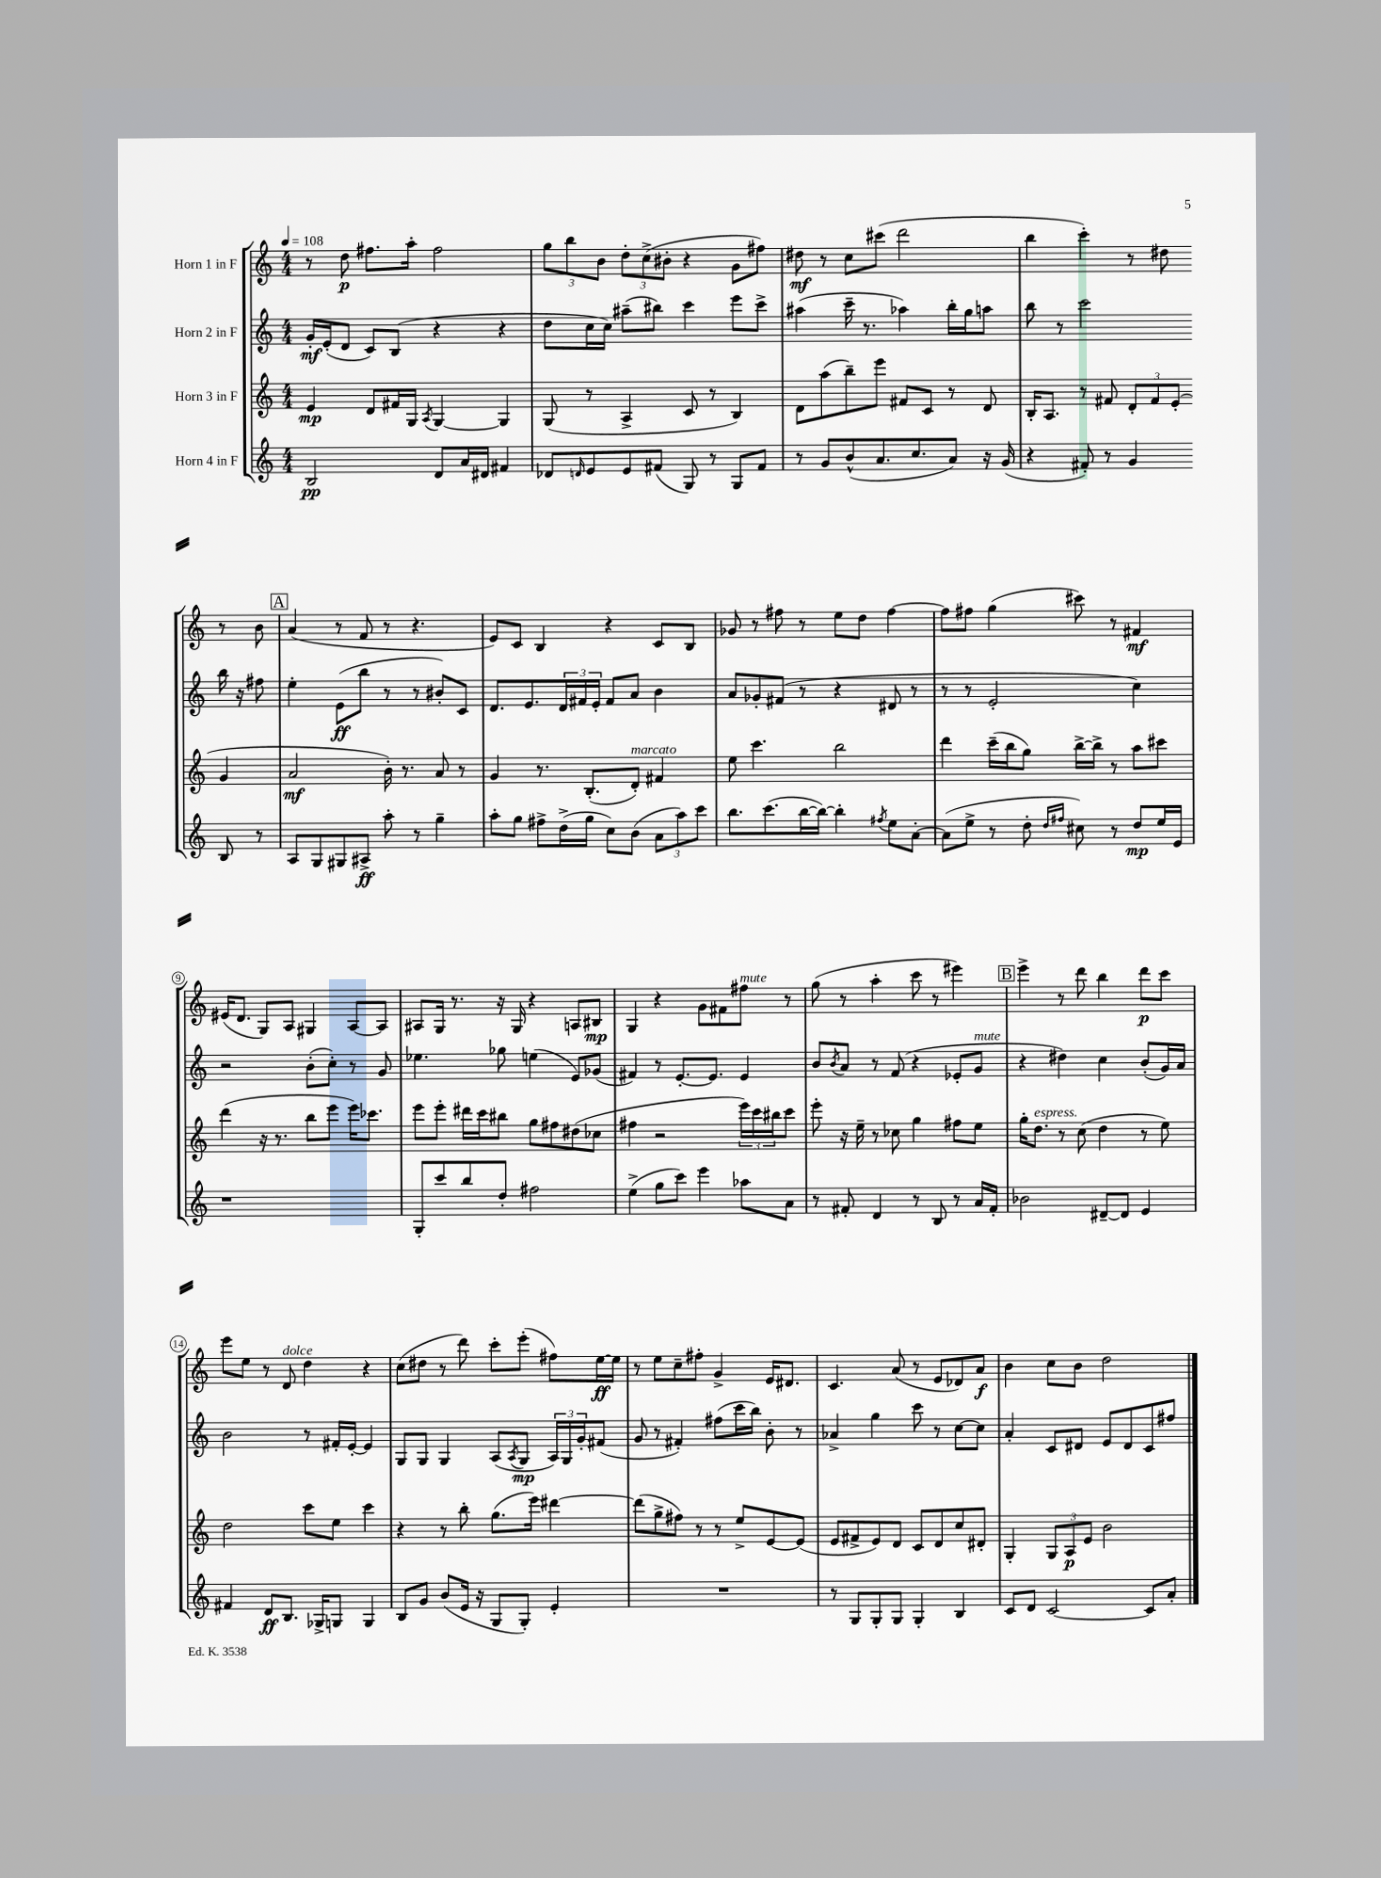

**kern	**kern	**kern	**kern
*staff4	*staff3	*staff2	*staff1
*clefG2	*clefG2	*clefG2	*clefG2
*k[]	*k[]	*k[]	*k[]
*M4/4	*M4/4	*M4/4	*M4/4
*MM108	*MM108	*MM108	*MM108
2B	4e	16g'	8r
.	.	(16e'	.
.	.	8d	8dd
.	8d	8c)	8.ff#
.	16f#	(8B	.
.	16G	.	16aa'
.	8qA	.	.
8d	[4G	4r	2ff#
16a	.	.	.
16d#	.	.	.
4f#	4G]	4r	.
=	=	=	=
8d-	(8G	8dd	12gg
.	.	.	12bb
16qqd	.	.	.
8e	8r	16cc	.
.	.	.	12b
.	.	16cc)	.
8e	4A^	(8aa#~	12dd'
.	.	.	(12cc^
(8f#	.	8bb#)	.
.	.	.	12b#'
8G)	8c	4ccc	4r
8r	8r	.	.
8G	4B)	8eee	8g
8f#	.	8ccc^	8ff#)
=	=	=	=
8r	8d	(4aa#	8dd#
8g	(8aa	.	8r
(8b^^	8bb~)	16ccc~	8cc
.	.	8.r	.
8.a	8eee	.	(8ccc#
.	8f#	4aa-)	2ddd
8.cc	.	.	.
.	8c	.	.
8a)	8r	16bb'	.
.	.	16gg	.
16r	8d	8aa	.
(16g	.	.	.
=	=	=	=
4r	16B'	8bb	4bb
.	8.A	.	.
.	.	8r	.
8f#')	8r	2ccc	4ccc')
8r	8f#	.	.
4g	12d'	.	8r
.	12f#	.	.
.	.	.	8dd#
.	(12e'	.	.
8B	4g	16bb	8r
.	.	16r	.
8r	.	8ff#	8b
=	=	=	=
8A	2a	4ee'	(4a
8G	.	.	.
8G#	.	(8e	8r
8A#^	.	8bb	8f
8aa'	16b')	8r	8r
.	8.r	.	.
8r	.	8r	4.r
4gg~	8a	8b#')	.
.	8r	8c	.
=	=	=	=
8aa'	4g	8.d	8e)
8gg	.	.	8c
.	.	8.e	.
8ff#^	8.r	.	4B
(16dd^	.	24d	.
.	.	24f#	.
16gg	(8.B'	.	.
.	.	24e'	.
8cc)	.	8f#	4r
(8b	8d')	8a	.
12a	4f#	4b	8c
12aa)	.	.	.
.	.	.	8B
12ccc	.	.	.
=	=	=	=
8.bb	8ee	8a	8g-
.	4.ccc	8g-'	8r
(8.ccc	.	.	.
.	.	(8f#	8ff#
[16bb	.	8r	8r
16bb_)	.	.	.
4bb']	2bb	4r	8ee
.	.	.	8dd
8qff#	.	.	.
8ee	.	8d#	[4ff#
[8a'	.	8r	.
=	=	=	=
(8a]	4ddd	8r	8ff#]
8ee^	.	8r	8ff#
8r	(16ccc~	2e'	(4gg
.	16bb	.	.
8dd'	8gg)	.	.
16qqdd	.	.	.
16qqff#	.	.	.
8cc#)	[16bb^	.	8ccc#)
.	16bb^]	.	.
8r	8r	.	8r
8dd	8aa	4cc)	4f#
16ee	8ccc#	.	.
16e	.	.	.
=	=	=	=
1r	(4ddd	2r	(16e#
.	.	.	8.d
.	16r	.	8G)
.	8.r	.	.
.	.	.	8A
.	8bb	(8b'	4G#
.	8eee	8cc')	.
.	16eee)	8r	[8A
.	8.ccc-	.	.
.	.	8g	8A]
=	=	=	=
8G'	8eee	4.ee-	8A#
8ccc	8eee'	.	16G
.	.	.	8.r
8bb	16ddd#	.	.
.	16ccc	.	.
8dd'	8bb#	8gg-	16r
.	.	.	16G
2ff#	8gg	(4ee	4r
.	8ff#	.	.
.	(8dd#	8e)	8A
.	8cc-	(8g-	8B#
=	=	=	=
(4ee^	4ff#	4f#)	4G
8gg	2r	8r	4r
8ccc)	.	[8.e'	.
4eee	.	.	8g
.	.	8.e]	.
.	.	.	8f#
8aa-	24eee)	4e	8ff#
.	24ccc	.	.
.	24bb#	.	.
8a	8ccc	.	8r
=	=	=	=
8r	8eee'	8b	(8gg
.	.	8qb	.
8f#'	16r	8a	8r
.	16ee~	.	.
4d	8r	8r	4aa'
.	8cc-	(8f	.
8r	4gg	4r	8ccc
8B	.	.	8r
8r	8ff#	8e-'	4eee#)
16a	8ee	8g	.
16f#'	.	.	.
=	=	=	=
2b-	16gg'	4r	4eee^
.	8.dd	.	.
.	8r	4dd#)	8r
.	(8cc	.	8ddd
[8d#~	4dd	4cc	4bb
8d#]	.	.	.
4e	8r	(8b'	8ddd
.	8ee)	16g)	8ccc
.	.	16a	.
=	=	=	=
4f#	2dd	2b	8eee
.	.	.	8ee
8d	.	.	8r
8.B	.	.	8d
.	8ccc	8r	4dd
16G-^	.	.	.
8G	8ee	16f#'	.
.	.	[16e'	.
4G	4ccc	4e]	4r
=	=	=	=
8B	4r	8G	(8cc
8g	.	8G	8dd#
(8b	8r	4G	8r
16e	8bb'	.	8ddd)
16r	.	.	.
8G	(8.gg	(8A	8ccc'
.	.	8qA	.
8G')	.	8G	(8eee'
.	16eee)	.	.
4e'	[4ddd#	24A)	8ff#)
.	.	24G	.
.	.	24g'	.
.	.	(8f#	[16ee
.	.	.	16ee]
=	=	=	=
1r	(8ddd#]	8g	8r
.	8gg^	8r	8ee
.	8ff#)	4f#')	8cc~
.	8r	.	8ff#'
.	8r	(8ff#	4g^
.	8ee^	16ccc	.
.	.	16bb)	.
.	[8e	8b'	16e
.	.	.	8.d#
.	(8e]	8r	.
=	=	=	=
8r	8e	4a-^	4.c
8G	8f#^	.	.
8G'	8e)	4gg	.
8G	8d	.	(8a
4G'	8c	8ccc	8r
.	8d	8r	8e
4B	8cc	[8cc	8d-)
.	8d#'	8cc]	8a
=	=	=	=
8c	4G'	4a'	4b
8d	.	.	.
[2c	12G	8c	8cc
.	12A	.	.
.	.	8d#	8b
.	12e	.	.
.	2b	8e	2dd
.	.	8d#	.
8c]	.	8c	.
8a'	.	8ff#	.
==	==	==	==
*-	*-	*-	*-
